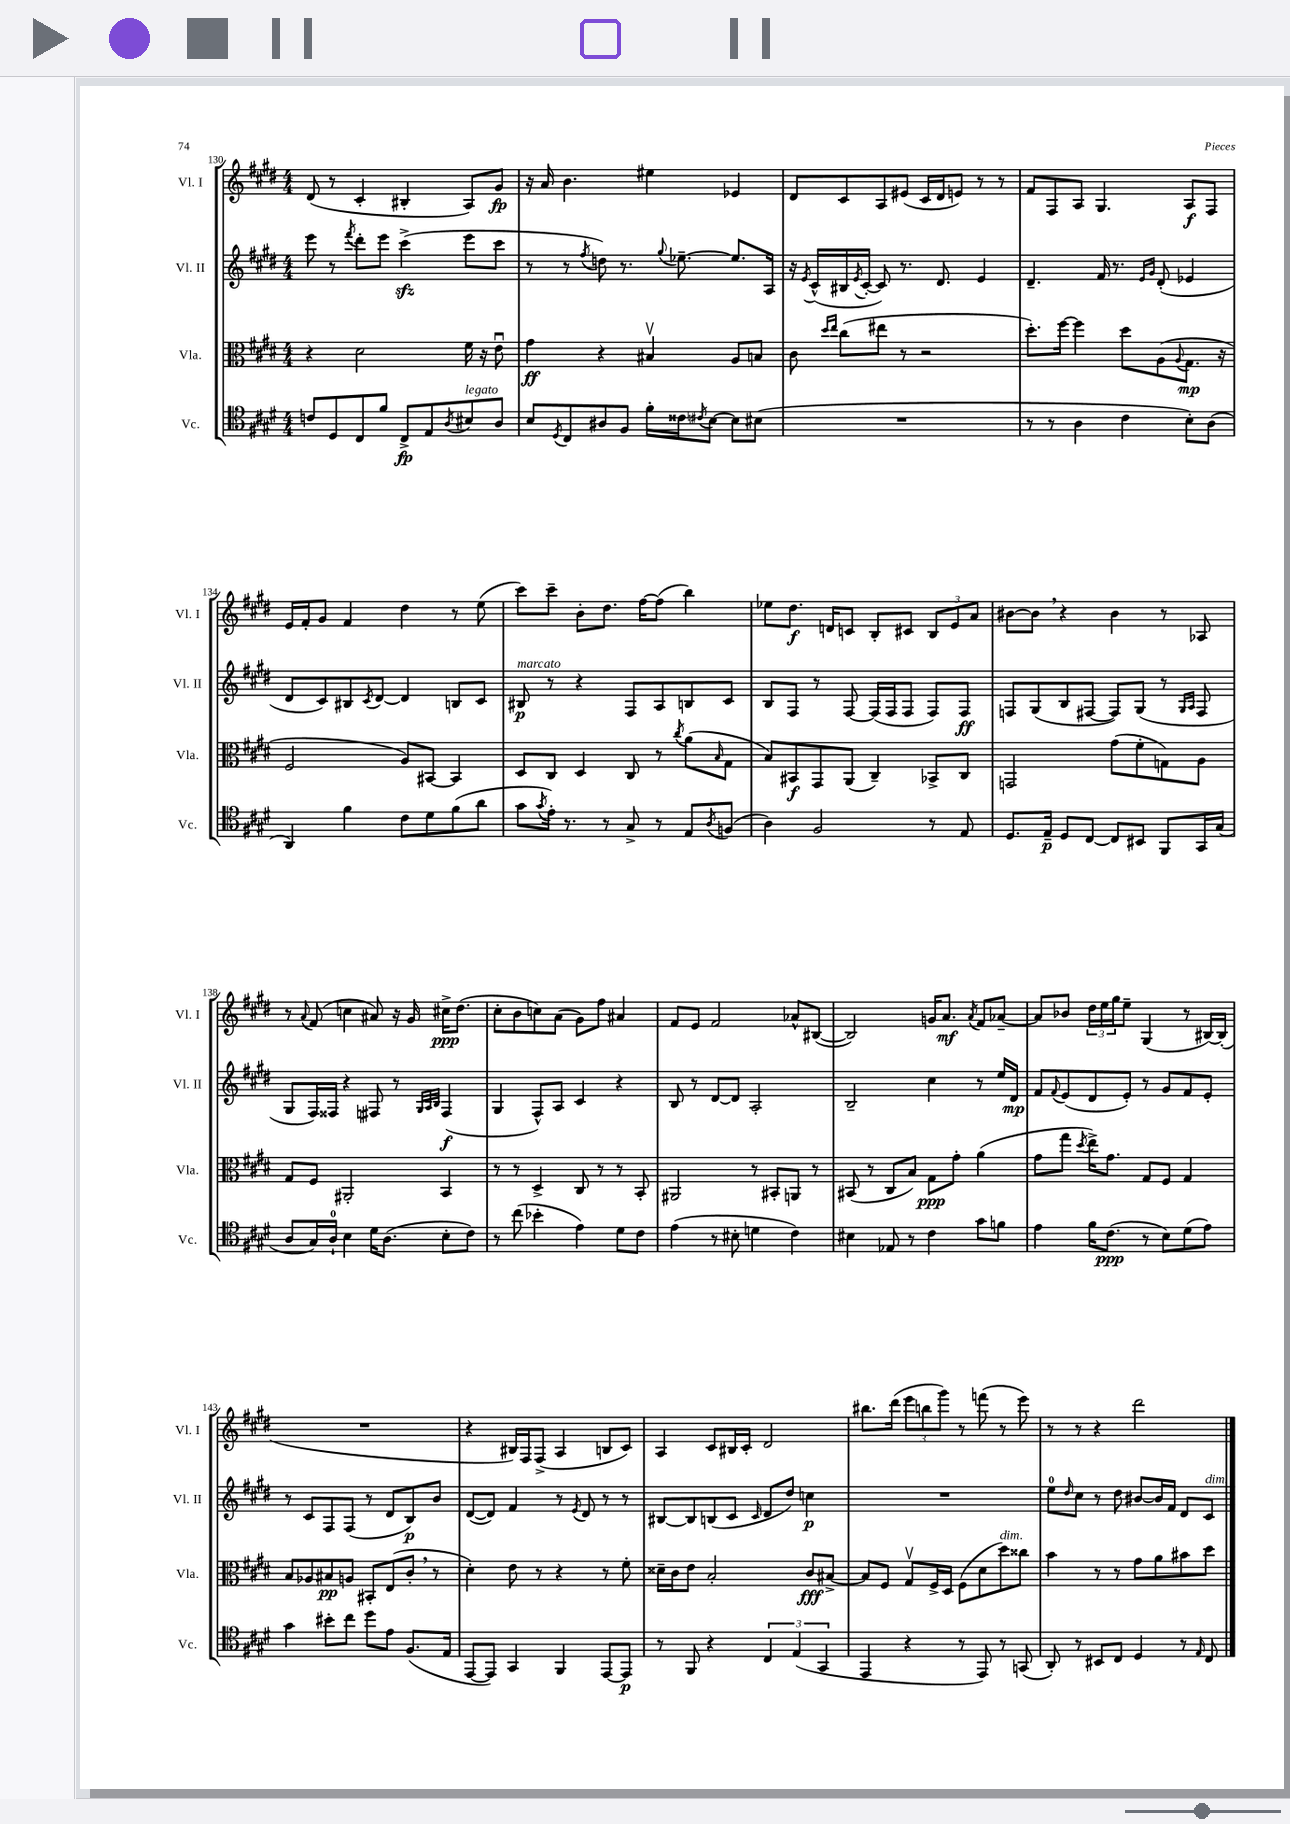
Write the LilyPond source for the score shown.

<<
\new StaffGroup <<
\new Staff = "s0" \with { instrumentName = "Vl. I" shortInstrumentName = "Vl. I" } {
    \clef treble \key e \major \numericTimeSignature \time 4/4
    dis'8( r8 cis'4-. bis4-. a8) gis'8\fp |
    r16 a'16 b'4. eis''4 ees'4 |
    dis'8 cis'8 a8 eis'8( cis'16 dis'16 e'8) r8 r8 |
    fis'8 fis8 a8 gis4. a8\f fis8 |
    e'16 fis'16-. gis'8 fis'4 dis''4 r8 e''8( |
    cis'''8) cis'''8-- b'8-. dis''8. fis''16~ fis''8( b''4) |
    ees''8 dis''8.\f d'16 c'8 b8-. cis'8 \tuplet 3/2 { b8 e'8 a'8 } |
    bis'8~ bis'8 \breathe r4 bis'4 r8 aes8 |
    r8 \appoggiatura { a'8 } fis'8( c''4 ais'8) r16 gis'16 cis''16->\ppp dis''8.( |
    cis''8-. b'8 c''8) a'8( gis'8) fis''8 ais'4 |
    fis'8 e'8 fis'2 aes'8-^ bis8~( |
    bis2) g'16 a'8.\mf \acciaccatura { a'8 } fis'8 aes'8~-- |
    aes'8 bes'8 \tuplet 3/2 { dis''16 e''16 gis''16 } e''8-- gis4( r8 bis16~) bis16-.( |
    R1 |
    r4 bis16) fis16 fis8->( a4 b8 cis'8) |
    a4 cis'8 bis16 cis'16-. dis'2 |
    bis''8. dis'''16( \tuplet 3/2 { e'''8 b''8 gis'''8) } r8 f'''8( r8 e'''8) |
    r8 r8 r4 dis'''2 \bar "|." |
}
\new Staff = "s1" \with { instrumentName = "Vl. II" shortInstrumentName = "Vl. II" } {
    \clef treble \key e \major \numericTimeSignature \time 4/4
    e'''8 r8 \acciaccatura { fis'''8 } dis'''8-. e'''8 cis'''4->\sfz( e'''8 cis'''8 |
    r8 r8 \acciaccatura { fis''8 } d''8) r8. \appoggiatura { gis''8 } ees''8.~-- ees''8. a16 |
    r16 \acciaccatura { e'8 } cis'16-^( bis16 \acciaccatura { e'8 } cis'16~-. cis'8) r8. dis'8. e'4 |
    dis'4.-- fis'16 r8. \grace { e'16 gis'16 } dis'8-.( ees'4 |
    dis'8 cis'8) bis8 \acciaccatura { cis'8 } dis'8~ dis'4 b8 cis'8 |
    bis8\p^\markup { \italic "marcato" } r8 r4 fis8 a8 b8 cis'8 |
    b8 fis8 r8 fis8~ fis16( fis16 fis8 fis8) fis8\ff |
    f8 gis8( b8 fis8~ fis8) gis8( r8 \grace { gis16 a16 } fis8 |
    gis8 fis16) fisis16 r4 fis8 r8 \grace { gis32 a32 b32 } fis4\f( |
    gis4 fis8-^) a8 cis'4 r4 |
    b8 r8 dis'8~ dis'8 a2-. |
    b2-- cis''4 r8 e''16 dis'16\mp |
    fis'8 \appoggiatura { fis'8 } e'8( dis'8 e'8-.) r8 gis'8 fis'8 e'8-. |
    r8 cis'8 fis8 fis8( r8 dis'8 b8\p) b'8 |
    dis'8~( dis'8) fis'4 r8 \acciaccatura { e'8 } dis'8 r8 r8 |
    bis8~ bis8 b8( cis'8 \grace { cis'16 } dis'8 dis''8) c''4\p |
    R1 |
    e''8-0 \grace { dis''16 } cis''8 r8 dis''8 bis'8~ bis'16 fis'16 dis'8 cis'8^\markup { \italic "dim." } \bar "|." |
}
\new Staff = "s2" \with { instrumentName = "Vla." shortInstrumentName = "Vla." } {
    \clef alto \key e \major \numericTimeSignature \time 4/4
    r4 dis'2 fis'16 r16 e'8\downbow |
    gis'4\ff r4 bis4\upbow a8 b8 |
    cis'8 \grace { dis''16 e''16 } cis''8( eis''8 r8 r2 |
    dis''8.-.) fis''16~ fis''4 dis''8 a8( \appoggiatura { a8 } gis8.\mp r16 |
    fis2 a8) bis,8~ bis,4 |
    dis8 cis8 dis4 cis8 r8 \acciaccatura { cis''8 } a'8( \grace { b16 } gis8 |
    b8) bis,8\f gis,8 a,8( cis4--) bes,8-> cis8 |
    g,2 gis'8( fis'8-. g8) a8 |
    gis8 fis8 ais,2-. b,4 |
    r8 r8 dis4-> cis8 r8 r8 b,8-. |
    ais,2 r8 bis,8-. a,8 r8 |
    bis,8( r8 cis8 b8) gis8\ppp gis'8-. a'4( |
    gis'8 gis''8 \acciaccatura { dis''8 } e''16->) gis'8. gis8 fis8 gis4 |
    b8 aes8 bis8\pp a8 bis,8-. e8( cis'8-. \breathe r8 |
    dis'4-.) e'8 r8 r4 r8 fis'8-. |
    disis'16-- cis'16 e'8 b2-. cis'8\fff bis8~-> |
    bis8 fis8 gis8\upbow fis16-> dis16 fis8( dis'8 dis''8^\markup { \italic "dim." }) cisis''8 |
    b'4 r8 r8 gis'8 a'8 bis'8 dis''8 \bar "|." |
}
\new Staff = "s3" \with { instrumentName = "Vc." shortInstrumentName = "Vc." } {
    \clef tenor \key e \major \numericTimeSignature \time 4/4
    c'8 dis8 cis8 fis'8 cis8->\fp e8 \acciaccatura { a8 } bis8^\markup { \italic "legato" } a8 |
    b8 \acciaccatura { dis8 } cis8 ais8 fis8 fis'16-. cisis'16 \acciaccatura { cis'8 } b8~ b8 bis8( |
    R1 |
    r8 r8 a4 cis'4 b8-.) a8( |
    a,4) fis'4 cis'8 dis'8 fis'8( a'8 |
    gis'8 \acciaccatura { gis'8 } e'16-.) r8. r8 gis8-> r8 e8 \acciaccatura { a8 } f8( |
    a4) fis2 r8 e8 |
    dis8. e16--\p dis8 cis8~ cis8 bis,8 fis,8 gis,16 gis16( |
    a8 gis16) a16-0-! b4 dis'16 a8.( b8-. cis'8) |
    r8 cis''8( bes'4-. e'4) dis'8 cis'8 |
    e'4( r8 bis8-. d'4 cis'4) |
    bis4 ees8 r8 cis'4 gis'8 f'8 |
    e'4 fis'16 cis'8.\ppp( r8 b8) dis'8( e'8) |
    gis'4 bis'8-. cis''8 dis''8 e'8 fis8.( e16 |
    e,8~ e,8) gis,4 fis,4 e,8~ e,8\p |
    r8 fis,8 r4 \tuplet 3/2 { cis4 e4( gis,4 } |
    e,4 r4 r8 e,8) r8 g,8( |
    a,8-.) r8 bis,8 cis8 dis4 r8 \grace { e16 } cis8 \bar "|." |
}
>>
>>
\layout { \context { \Score currentBarNumber = #130 } }
